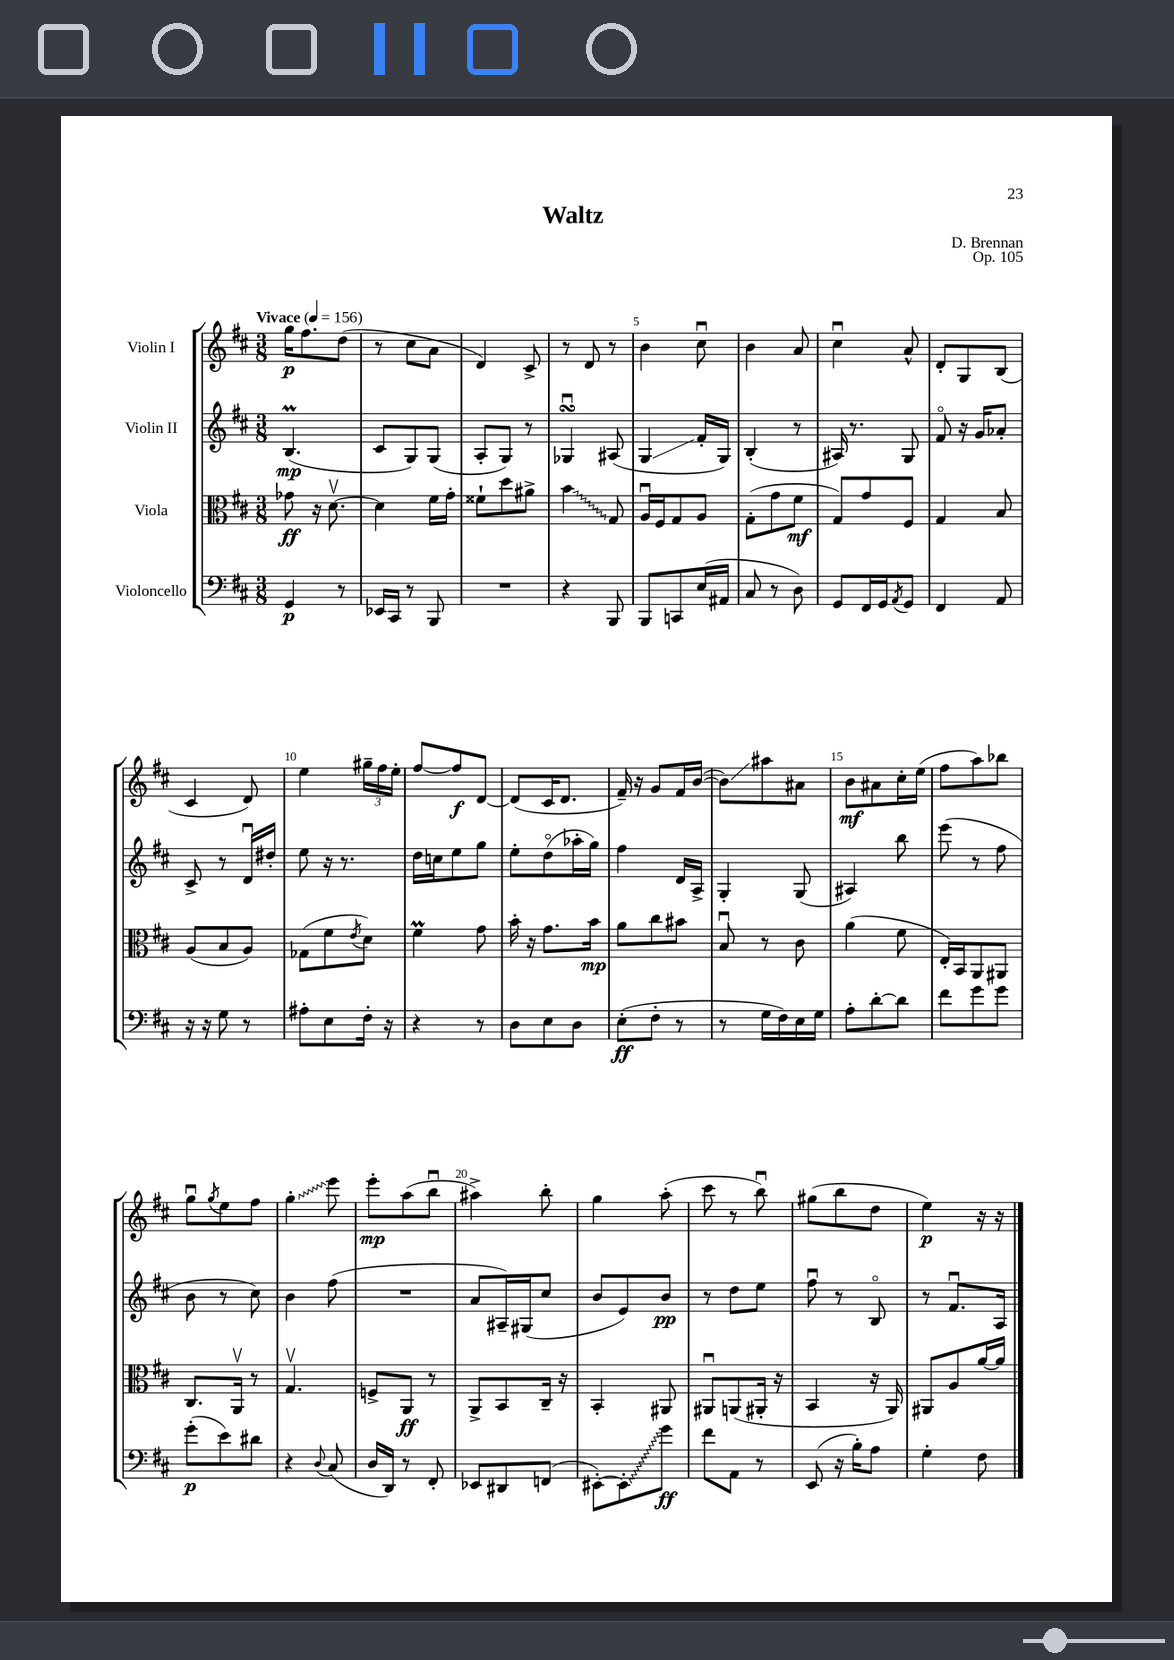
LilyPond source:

\header { title = "Waltz" composer = "D. Brennan" opus = "Op. 105" }
<<
\new StaffGroup <<
\new Staff = "s0" \with { instrumentName = "Violin I" } {
    \clef treble \key d \major \numericTimeSignature \time 3/8 \tempo "Vivace" 4 = 156
    g''16\p fis''8. d''8( |
    r8 cis''8 a'8 |
    d'4) cis'8-> |
    r8 d'8 r8 |
    b'4 cis''8\downbow |
    b'4 a'8 |
    cis''4\downbow a'8-^ |
    d'8-. g8 b8( |
    cis'4 d'8) |
    e''4 \tuplet 3/2 { gis''16-- fis''16 e''16-. } |
    fis''8~ fis''8\f d'8~ |
    d'8( cis'16 d'8. |
    fis'16--) r16 g'8 fis'16 b'16~( |
    b'8\glissando) ais''8 ais'8 |
    b'8\mf ais'8 cis''16-. e''16( |
    fis''8 a''8) bes''8 |
    g''8\downbow \acciaccatura { g''8 } e''8 fis''8 |
    \once \override Glissando.style = #'zigzag g''4-.\glissando e'''8 |
    e'''8-.\mp a''8( b''8\downbow |
    ais''4->) b''8-. |
    g''4 a''8-.( |
    cis'''8 r8 b''8\downbow) |
    gis''8( b''8 d''8 |
    e''4\p) r16 r16 \bar "|." |
}
\new Staff = "s1" \with { instrumentName = "Violin II" } {
    \clef treble \key d \major \numericTimeSignature \time 3/8
    b4.\prall\mp( |
    cis'8 g8) g8( |
    a8-. g8) r8 |
    ges4\downbow\turn ais8( |
    g4\glissando fis'16-. g16) |
    b4-.( r8 |
    ais16) r8. g8 |
    fis'8\flageolet r16 g'16 aes'8-. |
    cis'8-> r8 d'16\downbow dis''16-. |
    e''8 r16 r8. |
    d''16 c''16 e''8 g''8 |
    e''8-. d''8\flageolet( aes''16-. g''16) |
    fis''4 d'16 a16-> |
    g4-. g8( |
    ais4) b''8 |
    e'''8( r8 fis''8 |
    b'8 r8 cis''8) |
    b'4 fis''8( |
    R4. |
    a'8 ais16--) gis16( cis''8 |
    b'8 e'8) b'8\pp |
    r8 d''8 e''8 |
    fis''8\downbow r8 b8\flageolet |
    r8 fis'8.\downbow a16 \bar "|." |
}
\new Staff = "s2" \with { instrumentName = "Viola" } {
    \clef alto \key d \major \numericTimeSignature \time 3/8
    ges'8\ff r16 d'8.~\upbow |
    d'4 fis'16 g'16-. |
    fisis'8-! d''8 ais'8-> |
    \once \override Glissando.style = #'zigzag b'4\glissando g8 |
    a16\downbow fis16 g8 a8 |
    g8-.( g'8 fis'8\mf |
    g8) g'8 fis8 |
    g4 b8 |
    a8( b8 a8) |
    ges8( fis'8 \acciaccatura { e'8 } d'8) |
    fis'4\prall g'8 |
    b'16-. r16 g'8. b'16\mp |
    a'8 cis''8 bis'8 |
    b8\downbow r8 cis'8 |
    a'4( fis'8 |
    e16-.) b,16 a,8 ais,8 |
    cis8. a,16\upbow r8 |
    g4.\upbow |
    f8-> a,8\ff r8 |
    a,8-> b,8 cis16-- r16 |
    b,4-. ais,8 |
    ais,8\downbow a,8( ais,16-. r16 |
    b,4 r16 a,16) |
    ais,8 a8 a'16~ a'16 \bar "|." |
}
\new Staff = "s3" \with { instrumentName = "Violoncello" } {
    \clef bass \key d \major \numericTimeSignature \time 3/8
    g,4\p r8 |
    ees,16 cis,16 r8 b,,8 |
    R4. |
    r4 b,,8 |
    b,,8 c,8 e16( ais,16 |
    cis8 r8 d8) |
    g,8 fis,16 g,16 \acciaccatura { a,8 } g,8 |
    fis,4 a,8 |
    r16 r16 g8 r8 |
    ais8-. e8 fis16-. r16 |
    r4 r8 |
    d8 e8 d8 |
    e8-.\ff( fis8-. r8 |
    r8 g16 fis16) e16 g16 |
    a8-. d'8~-. d'8 |
    fis'8 g'8 g'8 |
    g'8-.\p( e'8) dis'8 |
    r4 \appoggiatura { d8 } cis8( |
    d16 d,16) r8 fis,8-. |
    ees,8 dis,8 f,8( |
    eis,8~-.) \once \override Glissando.style = #'zigzag eis,8-.\glissando g'8\ff |
    fis'8 a,8 r8 |
    e,8( r16 b16-.) a8 |
    g4-. fis8 \bar "|." |
}
>>
>>
\layout { \context { \Score \override BarNumber.break-visibility = ##(#f #t #t) barNumberVisibility = #(every-nth-bar-number-visible 5) } }
